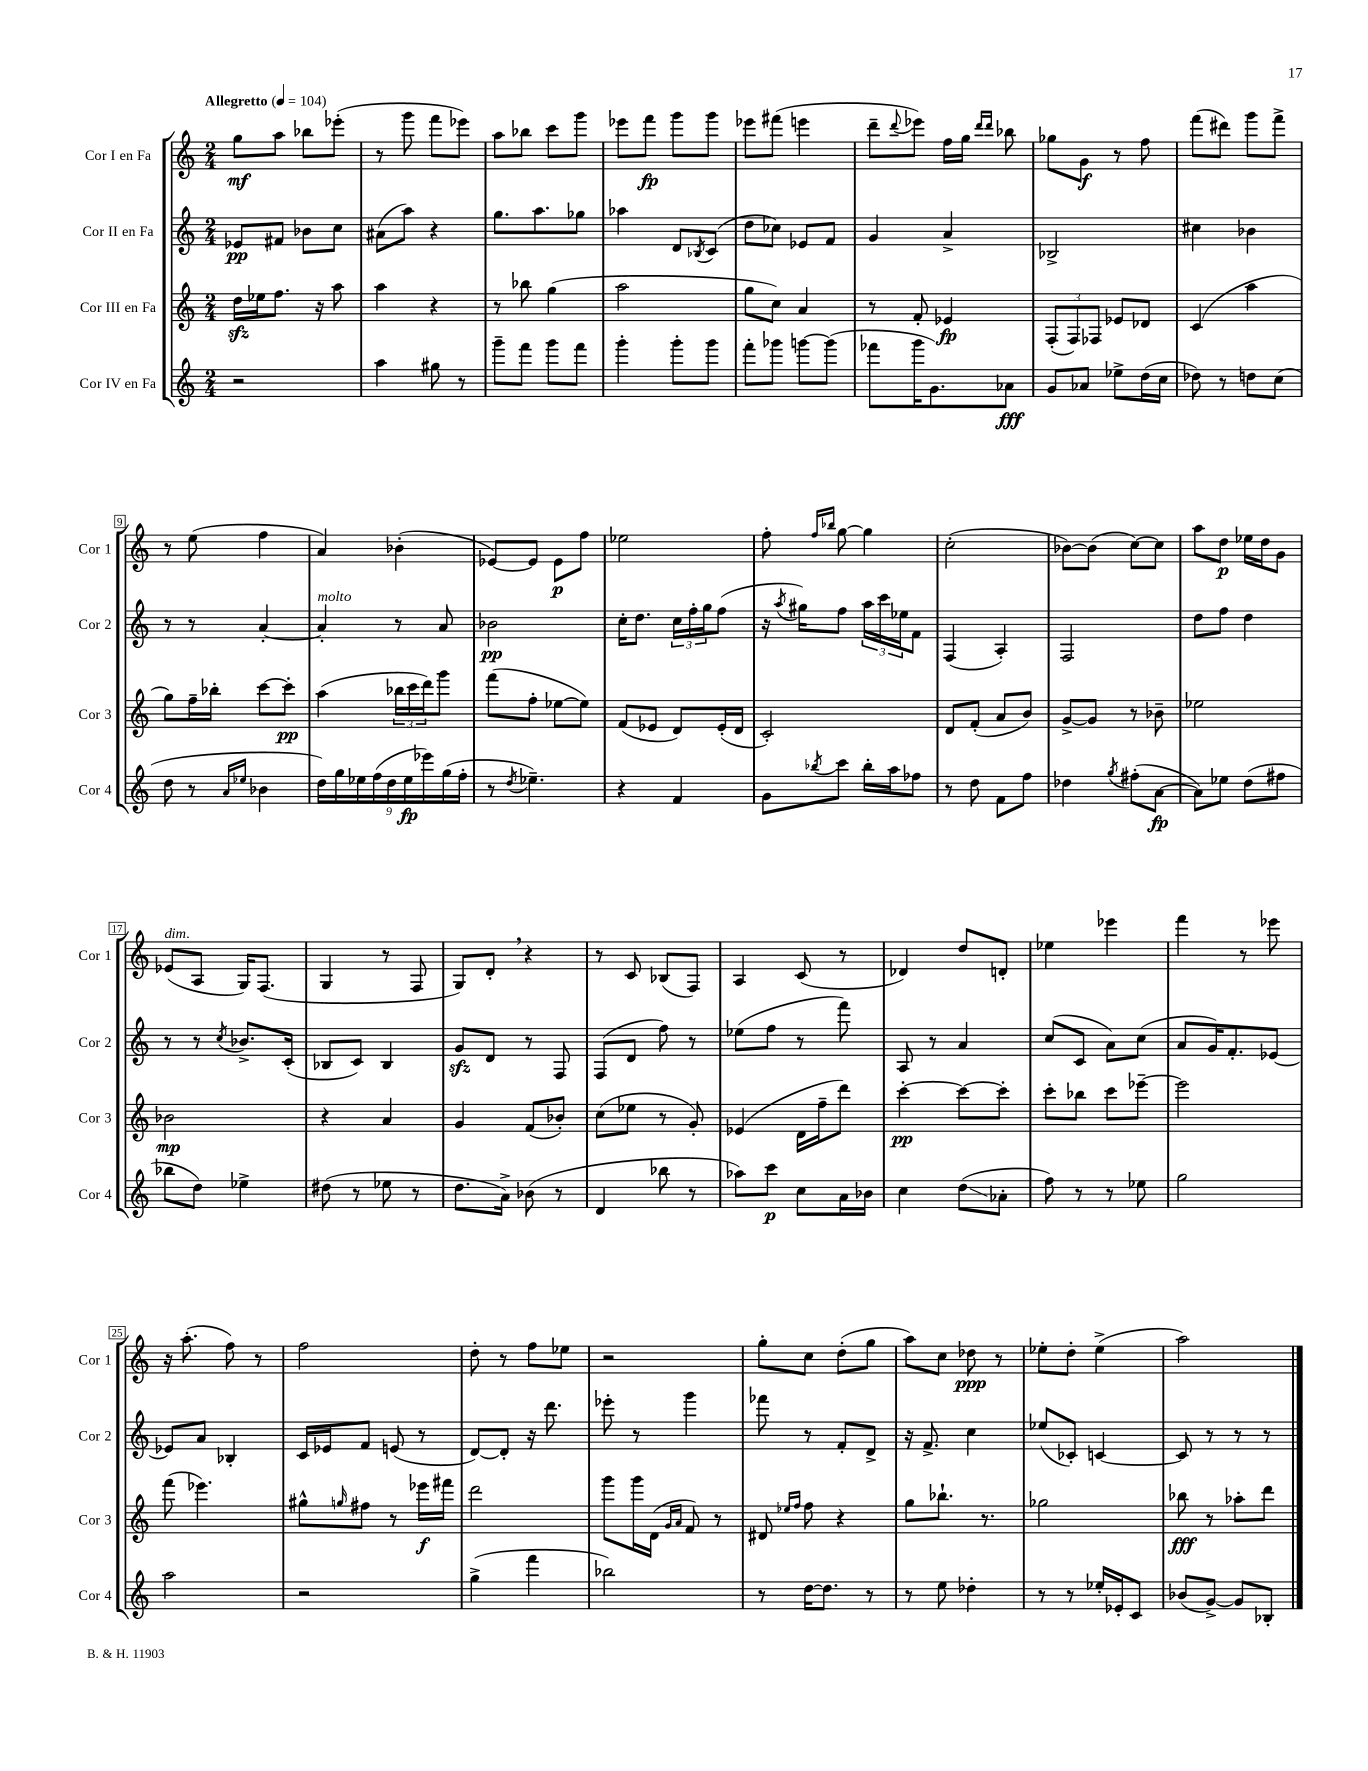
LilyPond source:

<<
\new StaffGroup <<
\new Staff = "s0" \with { instrumentName = "Cor I en Fa" shortInstrumentName = "Cor 1" } {
    \clef treble \key c \major \numericTimeSignature \time 2/4 \tempo "Allegretto" 4 = 104
    g''8\mf a''8 bes''8 ees'''8-.( |
    r8 g'''8 f'''8 ees'''8) |
    a''8 bes''8 c'''8 g'''8 |
    ees'''8 f'''8\fp g'''8 g'''8 |
    ees'''8 fis'''8( e'''4 |
    d'''8-- \appoggiatura { d'''8 } ees'''8) f''16 g''16 \grace { d'''16 d'''16 } bes''8 |
    ges''8 g'8\f r8 f''8 |
    f'''8( dis'''8) g'''8 f'''8-> |
    r8 e''8( f''4 |
    a'4) bes'4-.( |
    ees'8~) ees'8 ees'8\p f''8 |
    ees''2 |
    f''8-. \grace { f''16 bes''16 } g''8~ g''4 |
    c''2-.( |
    bes'8~) bes'8( c''8~) c''8 |
    a''8 d''8\p ees''16 d''16 g'8 |
    ees'8^\markup { \italic "dim." }( a8 g16) f8.( |
    g4 r8 f8 |
    g8) d'8-. \breathe r4 |
    r8 c'8 bes8( f8) |
    a4 c'8( r8 |
    des'4) d''8 d'8-. |
    ees''4 ees'''4 |
    f'''4 r8 ees'''8 |
    r16 a''8.-.( f''8) r8 |
    f''2 |
    d''8-. r8 f''8 ees''8 |
    r2 |
    g''8-. c''8 d''8-.( g''8 |
    a''8) c''8 des''8\ppp r8 |
    ees''8-. d''8-. ees''4->( |
    a''2) \bar "|." |
}
\new Staff = "s1" \with { instrumentName = "Cor II en Fa" shortInstrumentName = "Cor 2" } {
    \clef treble \key c \major \numericTimeSignature \time 2/4
    ees'8\pp fis'8 bes'8 c''8 |
    ais'8( a''8) r4 |
    g''8. a''8. ges''8 |
    aes''4 d'8 \acciaccatura { bes8 } c'8( |
    d''8 ces''8) ees'8 f'8 |
    g'4 a'4-> |
    bes2-> |
    cis''4 bes'4 |
    r8 r8 a'4~-. |
    a'4-.^\markup { \italic "molto" } r8 a'8 |
    bes'2\pp |
    c''16-. d''8. \tuplet 3/2 { c''16 f''16-. g''16 } f''8( |
    r16 \acciaccatura { a''8 } gis''16) f''8 \tuplet 3/2 { a''16 c'''16 ees''16 } f'8 |
    f4( a4-.) |
    f2 |
    d''8 f''8 d''4 |
    r8 r8 \acciaccatura { c''8 } bes'8.-> c'16-.( |
    bes8 c'8) bes4 |
    g'8\sfz d'8 r8 f8 |
    f8( d'8 f''8) r8 |
    ees''8( f''8 r8 f'''8) |
    a8 r8 a'4 |
    c''8( c'8 a'8) c''8( |
    a'8 g'16) f'8.-. ees'8~ |
    ees'8 a'8 bes4-. |
    c'16 ees'16 f'8 e'8( r8 |
    d'8~) d'8-. r16 d'''8. |
    ees'''8-. r8 g'''4 |
    fes'''8 r8 f'8-. d'8-> |
    r16 f'8.-> c''4 |
    ees''8( ces'8-.) c'4~ |
    c'8 r8 r8 r8 \bar "|." |
}
\new Staff = "s2" \with { instrumentName = "Cor III en Fa" shortInstrumentName = "Cor 3" } {
    \clef treble \key c \major \numericTimeSignature \time 2/4
    d''16\sfz ees''16 f''8. r16 a''8 |
    a''4 r4 |
    r8 bes''8 g''4( |
    a''2 |
    g''8 c''8) a'4 |
    r8 f'8-. ees'4\fp |
    \tuplet 3/2 { f8-.( f8) fes8 } ees'8 des'8 |
    c'4( a''4 |
    g''8) f''16-- bes''16-. c'''8~ c'''8-.\pp |
    a''4( \tuplet 3/2 { bes''16 c'''16 d'''16) } g'''8 |
    f'''8( f''8-. ees''8~ ees''8) |
    f'8( ees'8 d'8) ees'16-.( d'16 |
    c'2-.) |
    d'8 f'8-.( a'8 b'8) |
    g'8~-> g'8 r8 bes'8-- |
    ees''2 |
    bes'2\mp |
    r4 a'4 |
    g'4 f'8( bes'8-.) |
    c''8( ees''8 r8 g'8-.) |
    ees'4( d'16 f''16-- d'''8) |
    c'''4~-.\pp c'''8~ c'''8-. |
    c'''8-. bes''8 c'''8 ees'''8~-- |
    ees'''2 |
    f'''8( ees'''4.) |
    gis''8-^ \grace { g''16 } fis''8 r8 ees'''16\f fis'''16 |
    d'''2 |
    g'''8 g'''16 d'16( \grace { g'16 a'16 } f'8) r8 |
    dis'8 \grace { ees''16 f''16 } f''8 r4 |
    g''8 bes''8.-! r8. |
    ges''2 |
    bes''8\fff r8 aes''8-. d'''8 \bar "|." |
}
\new Staff = "s3" \with { instrumentName = "Cor IV en Fa" shortInstrumentName = "Cor 4" } {
    \clef treble \key c \major \numericTimeSignature \time 2/4
    r2 |
    a''4 gis''8 r8 |
    g'''8-- f'''8 g'''8 f'''8 |
    g'''4-. g'''8-. g'''8 |
    f'''8-. ges'''8 g'''8~ g'''8( |
    fes'''8 g'''16 g'8.) aes'8\fff |
    g'8 aes'8 ees''8-> d''16( c''16 |
    des''8) r8 d''8 c''8( |
    d''8 r8 \grace { a'16 ees''16 } bes'4 |
    \tuplet 9/8 { d''16) g''16 ees''16 f''16( d''16 ees''16\fp ees'''16) g''16( f''16-. } |
    r8 \acciaccatura { d''8 } ees''4.--) |
    r4 f'4 |
    g'8 \acciaccatura { bes''8 } c'''8 bes''16-. a''16 fes''8 |
    r8 d''8 f'8 f''8 |
    des''4 \acciaccatura { g''8 } fis''8-.( a'8~\fp |
    a'8) ees''8 d''8( fis''8 |
    bes''8 d''8) ees''4-> |
    dis''8( r8 ees''8 r8 |
    d''8. a'16->) bes'8( r8 |
    d'4 bes''8 r8 |
    aes''8) c'''8\p c''8 a'16 bes'16 |
    c''4 d''8\glissando( aes'8-. |
    f''8) r8 r8 ees''8 |
    g''2 |
    a''2 |
    r2 |
    g''4->( f'''4 |
    bes''2) |
    r8 d''16~ d''8. r8 |
    r8 e''8 des''4-. |
    r8 r8 ees''16-. ees'16-. c'8 |
    bes'8( g'8~->) g'8 bes8-. \bar "|." |
}
>>
>>
\layout { \context { \Score \override BarNumber.stencil = #(make-stencil-boxer 0.1 0.3 ly:text-interface::print) } }
